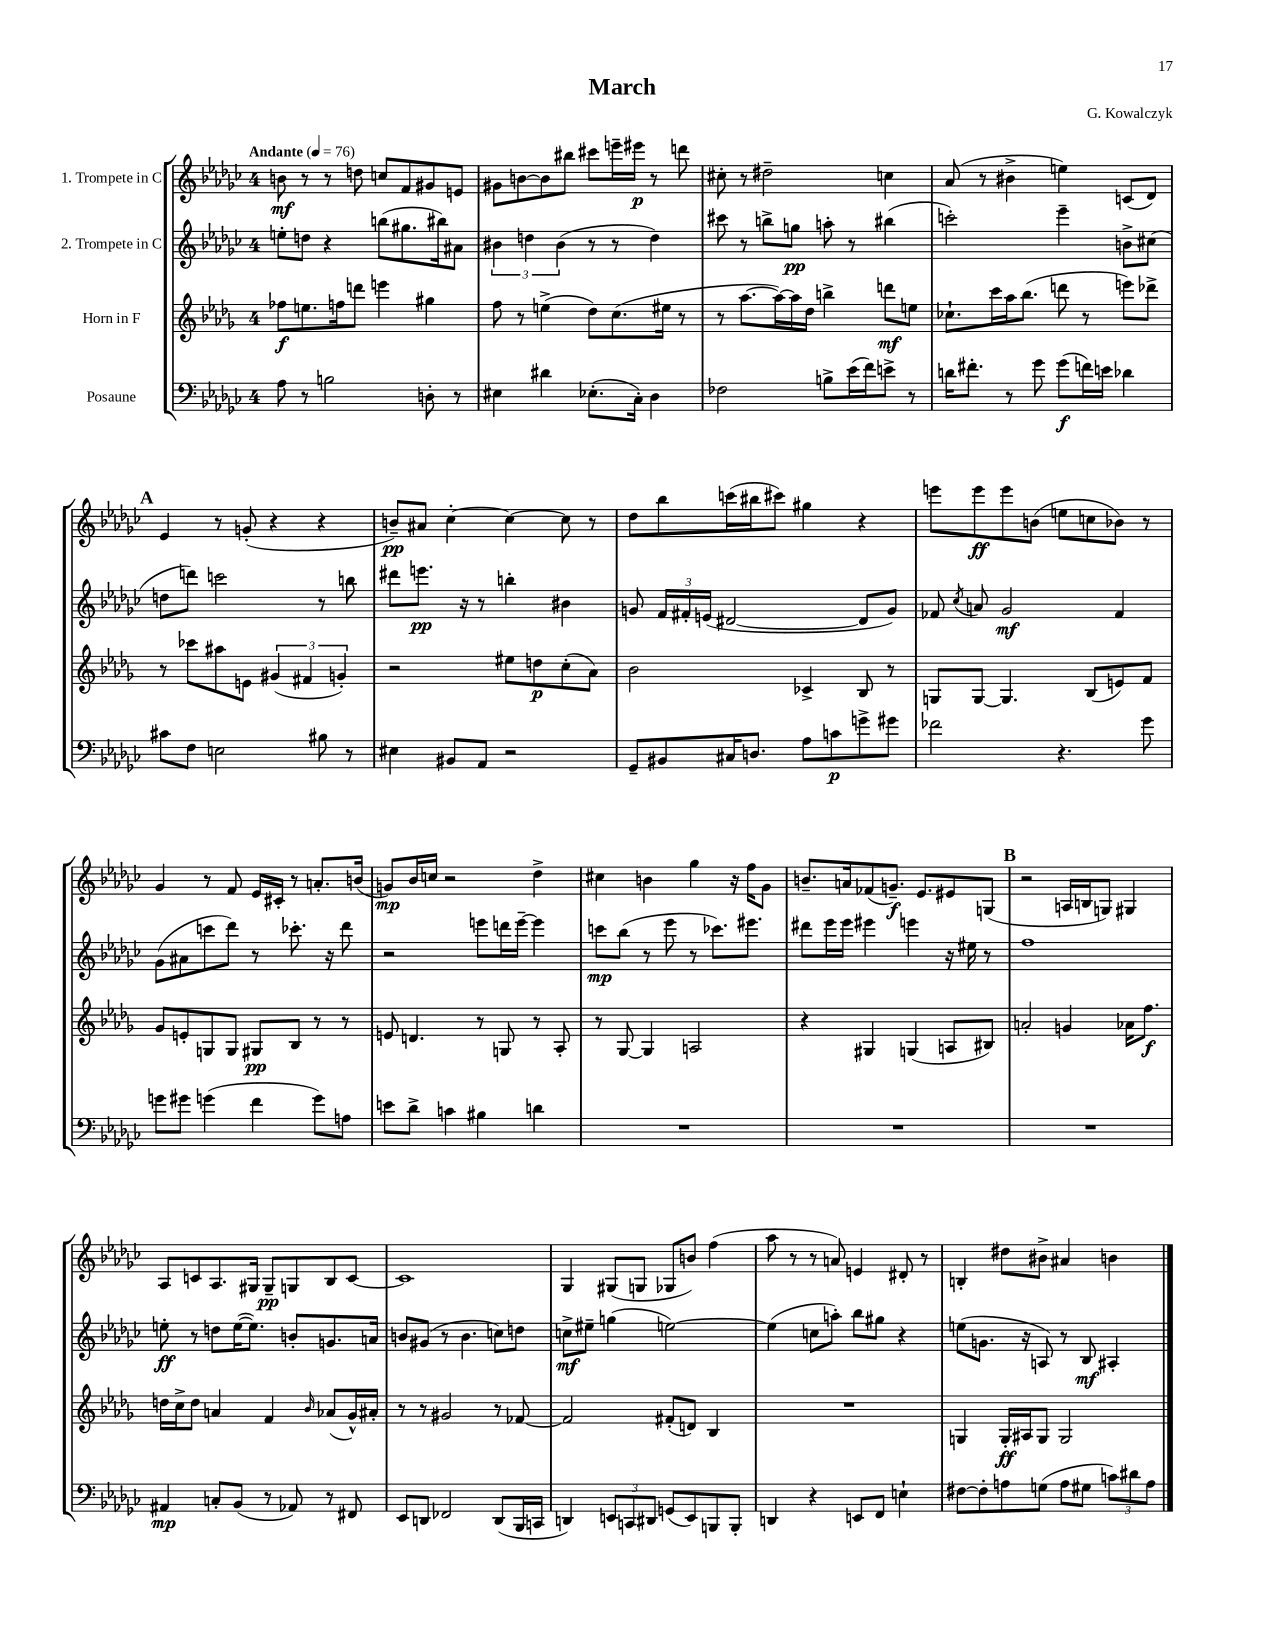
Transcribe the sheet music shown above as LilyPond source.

\header { title = "March" composer = "G. Kowalczyk" }
<<
\new StaffGroup <<
\new Staff = "s0" \with { instrumentName = "1. Trompete in C" } {
    \clef treble \key ges \major \once \override Staff.TimeSignature.style = #'single-digit \time 4/4 \tempo "Andante" 4 = 76
    \autoBeamOff b'8\mf r8 r8 d''8 c''8[ f'8 gis'8 e'8] |
    gis'8[ b'8~ b'8 bis''8] cis'''8[ e'''16-- eis'''16]\p r8 d'''8 |
    cis''8-. r8 dis''2-- c''4 |
    aes'8( r8 bis'4-> e''4) c'8[( des'8]) |
    \mark \markup { \bold "A" } ees'4 r8 g'8-.( r4 r4 |
    b'8[--\pp) ais'8] ces''4~-. ces''4~ ces''8 r8 |
    des''8[ bes''8 c'''16( bis''16 cis'''8]) gis''4 r4 |
    e'''8[ e'''8\ff e'''8 b'8]( e''8[ c''8 bes'8]) r8 |
    ges'4 r8 f'8 ees'16[ cis'16]-. r8 a'8.[-. b'16]( |
    g'8[\mp) bes'16 c''16] r2 des''4-> |
    cis''4 b'4 ges''4 r16 f''16[ ges'8] |
    b'8.[-- a'16 fes'8( g'8.]--\f) ees'8.[ eis'8 g8]( |
    \mark \markup { \bold "B" } r2 a16[ b16 g8]) gis4 |
    aes8[ c'8 aes8. gis16] gis8[--\pp g8 bes8 c'8]~ |
    c'1 |
    ges4 gis8[( g8] ges8[ b'8]) f''4( |
    aes''8 r8 r8 a'8) e'4 dis'8-. r8 |
    b4-. dis''8[ bis'8]-> ais'4 b'4 \bar "|." |
}
\new Staff = "s1" \with { instrumentName = "2. Trompete in C" } {
    \clef treble \key ges \major \once \override Staff.TimeSignature.style = #'single-digit \time 4/4
    \autoBeamOff e''8[-. d''8] r4 b''8[( gis''8. bis''16) ais'8] |
    \tuplet 3/2 { bis'4 d''4 bis'4( } r8 r8 d''4) |
    cis'''8 r8 b''8[-> g''8]\pp a''8-. r8 bis''4( |
    c'''2-.) ees'''4-- b'8[-> cis''8]( |
    \mark \markup { \bold "A" } d''8[ d'''8]) c'''2 r8 b''8 |
    dis'''8[ e'''8.]\pp r16 r8 b''4-. bis'4 |
    g'8 \tuplet 3/2 { f'16[ fis'16-. e'16]( } dis'2~ dis'8[ g'8]) |
    fes'8 \acciaccatura { ces''8 } a'8 ges'2\mf fes'4 |
    ges'8[( ais'8 c'''8 des'''8]) r8 ces'''8.-. r16 des'''8 |
    r2 e'''8[ d'''16 e'''16]~-- e'''4 |
    c'''8[\mp bes''8]( r8 ees'''8 r8 ces'''8.[) eis'''8.] |
    dis'''8[ ees'''16 ees'''16] eis'''4 e'''4 r16 eis''16 r8 |
    \mark \markup { \bold "B" } f''1 |
    e''8-.\ff r8 d''8[ e''16~( e''8.]) b'8[-. g'8. a'16] |
    b'8[ gis'8]( r8 b'4. c''8[) d''8] |
    c''8[->\mf eis''8]-- g''4( e''2~) |
    e''4( c''8[ a''8]-.) bes''8[ gis''8] r4 |
    e''8[( g'8.] r16 a8) r8 bes8\mf ais4-. \bar "|." |
}
\new Staff = "s2" \with { instrumentName = "Horn in F" } {
    \clef treble \key des \major \once \override Staff.TimeSignature.style = #'single-digit \time 4/4
    \autoBeamOff fes''8[\f e''8. f''16 d'''8] e'''4 gis''4 |
    f''8 r8 e''4->( des''8[) c''8.( eis''16] r8 |
    r8 aes''8.[~ aes''16~) aes''16 des''16] b''4-> d'''8[\mf e''8] |
    ces''8.[-! c'''16 aes''16 bes''8.]( d'''8 r8 e'''8[) des'''8]-> |
    \mark \markup { \bold "A" } r8 ces'''8[ ais''8 e'8] \tuplet 3/2 { gis'4( fis'4 g'4-.) } |
    r2 eis''8[ d''8\p c''8-.( aes'8]) |
    bes'2 ces'4-> bes8 r8 |
    g8[ g8]~ g4. bes8[( e'8) f'8] |
    ges'8[ e'8-. g8 g8] gis8[\pp bes8] r8 r8 |
    e'8 d'4. r8 g8 r8 aes8-. |
    r8 ges8~ ges4 a2 |
    r4 gis4 g4( a8[ bis8]) |
    \mark \markup { \bold "B" } a'2-. g'4 aes'16[ f''8.]\f |
    d''16[ c''16-> d''8] a'4 f'4 \grace { bes'16 } aes'8[( ges'16-^) ais'16]-. |
    r8 r8 gis'2 r8 fes'8~ |
    fes'2 fis'8[-.( d'8]) bes4 |
    R1 |
    g4 g16[-.\ff ais16 g8] g2 \bar "|." |
}
\new Staff = "s3" \with { instrumentName = "Posaune" } {
    \clef bass \key ges \major \once \override Staff.TimeSignature.style = #'single-digit \time 4/4
    \autoBeamOff aes8 r8 b2 d8-. r8 |
    eis4 dis'4 ees8.[-.( ces16]-.) des4 |
    fes2 b8[-> ees'16( f'16) e'8]-> r8 |
    d'16[ fis'8.]-. r8 ges'8 ges'8[\f( f'16) e'16] des'4 |
    \mark \markup { \bold "A" } cis'8[ f8] e2 bis8 r8 |
    eis4 bis,8[ aes,8] r2 |
    ges,8[-- bis,8 cis16 d8.] aes8[ c'8\p g'8-> gis'8] |
    fes'2 r4. ges'8 |
    g'8[ gis'8] g'4( f'4 g'8[) a8] |
    e'8[ des'8]-> c'4 bis4 d'4 |
    R1 |
    R1 |
    \mark \markup { \bold "B" } R1 |
    ais,4\mp c8[-. bes,8]( r8 aes,8) r8 fis,8 |
    ees,8[ d,8] fes,2 d,8[( bes,,16 c,16] |
    d,4) \tuplet 3/2 { e,8[ c,8 dis,8] } g,8[( e,8) b,,8 b,,8]-. |
    d,4 r4 e,8[ f,8] e4-! |
    fis8[~ fis8-. a8 g8]( a8[ gis8] \tuplet 3/2 { c'8[) dis'8 a8] } \bar "|." |
}
>>
>>
\layout { \context { \Score \remove "Bar_number_engraver" } }
